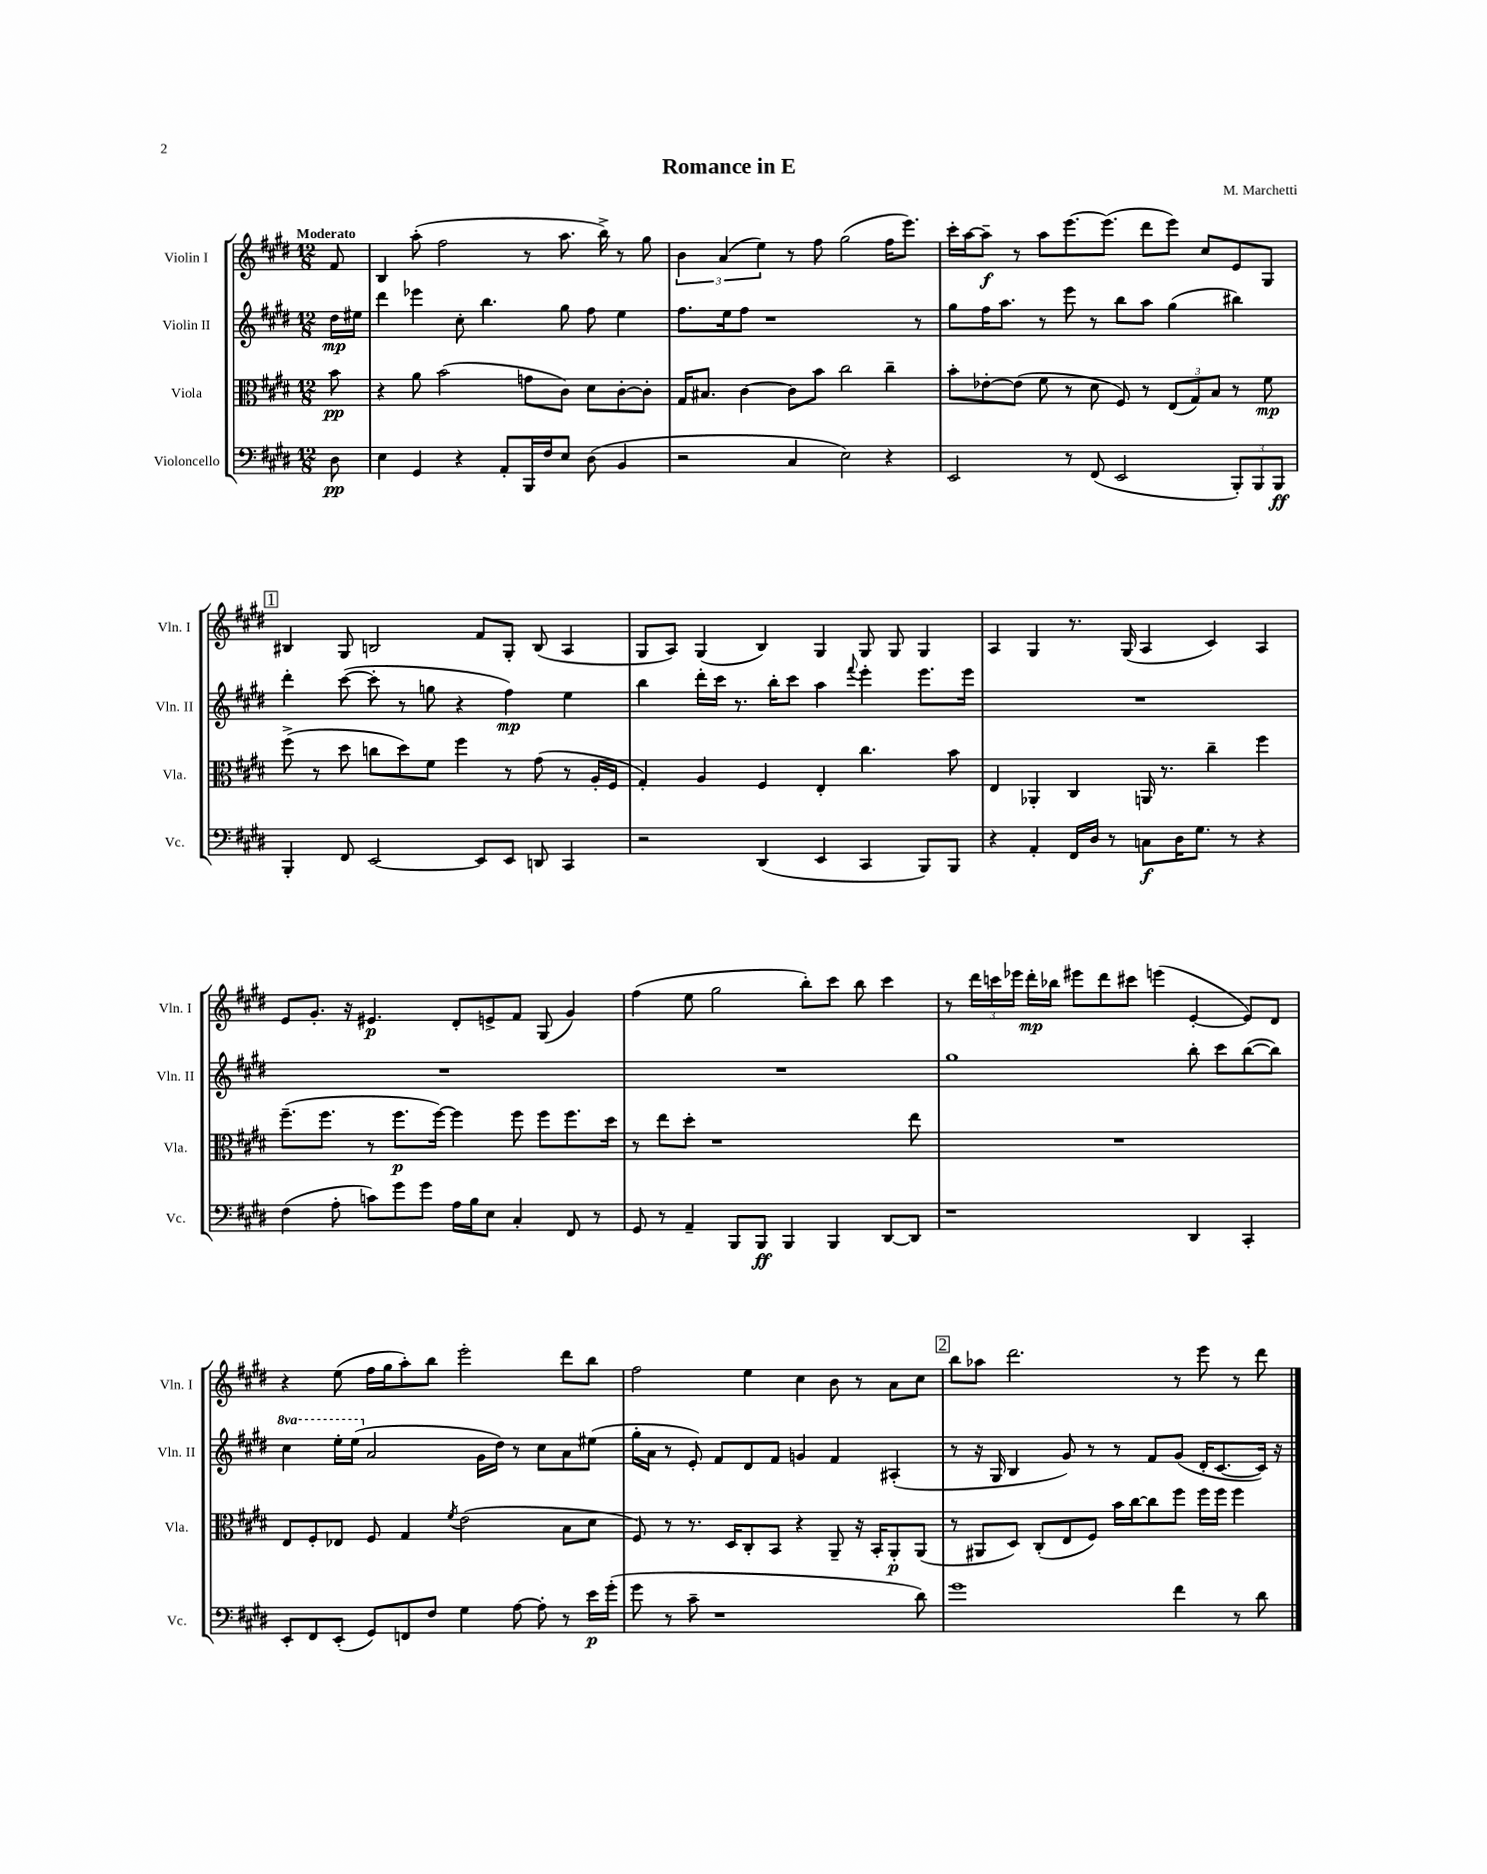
\header { title = "Romance in E" composer = "M. Marchetti" }
<<
\new StaffGroup <<
\new Staff = "s0" \with { instrumentName = "Violin I" shortInstrumentName = "Vln. I" } {
    \clef treble \key e \major \numericTimeSignature \time 12/8 \partial 8 \tempo "Moderato"
    \autoBeamOff fis'8 |
    b4 a''8-.( fis''2 r8 a''8. b''16->) r8 gis''8 |
    \tuplet 3/2 { b'4 a'4( e''4) } r8 fis''8 gis''2( fis''16[ e'''8.]) |
    cis'''16[-. a''16~ a''8]--\f r8 a''8[ e'''8.~ e'''8.]( dis'''8[ e'''8]) cis''8[ e'8 gis8] |
    \mark \markup { \box "1" } bis4 gis8 b2 fis'8[ gis8]-. b8( a4 |
    gis8[ a8]) gis4( b4) gis4 gis8 gis8 gis4 |
    a4 gis4 r8. gis16( a4 cis'4) a4 |
    e'8[ gis'8.]-. r16 eis'4.\p dis'8[-. e'8-> fis'8] gis8( gis'4) |
    fis''4( e''8 gis''2 b''8[-.) cis'''8] b''8 cis'''4 |
    r8 \tuplet 3/2 { dis'''16[ c'''16 ees'''16] } dis'''16[-.\mp bes''16] eis'''8[ dis'''8 cis'''8] e'''4( e'4~-. e'8[) dis'8] |
    r4 e''8( fis''16[ gis''16 a''8-.) b''8] e'''2-. dis'''8[ b''8] |
    fis''2 e''4 cis''4 b'8 r8 a'8[ cis''8] |
    \mark \markup { \box "2" } b''8[ aes''8] dis'''2. r8 e'''8 r8 dis'''8 \bar "|." |
}
\new Staff = "s1" \with { instrumentName = "Violin II" shortInstrumentName = "Vln. II" } {
    \clef treble \key e \major \numericTimeSignature \time 12/8 \set Staff.ottavationMarkups = #ottavation-simple-ordinals \partial 8
    \autoBeamOff dis''16[\mp eis''16] |
    dis'''4 ees'''4 cis''8-. b''4. gis''8 fis''8 e''4 |
    fis''8.[ e''16 fis''8] r1 r8 |
    gis''8[ fis''16 a''8.] r8 e'''8 r8 b''8[ a''8] gis''4( bis''4) |
    \mark \markup { \box "1" } dis'''4-. cis'''8~( cis'''8-. r8 g''8 r4 fis''4\mp) e''4 |
    b''4 dis'''16[-. cis'''16] r8. b''16[-. cis'''8] a''4 \appoggiatura { fis'''8 } e'''4-. e'''8.[ e'''16] |
    R1. |
    R1. |
    R1. |
    gis''1 b''8-. cis'''8[ b''8~( b''8]) |
    \ottava #1 cis'''4 e'''16[-. e'''16]( \ottava #0 a'2 gis'16[ dis''16]) r8 cis''8[ a'8 eis''8]( |
    gis''16[-. a'16] r8 e'8-.) fis'8[ dis'8 fis'8] g'4 fis'4 ais4-.( |
    \mark \markup { \box "2" } r8 r16 gis16 b4 gis'8) r8 r8 fis'8[ gis'8]( dis'16[-. cis'8.~ cis'16]) r16 \bar "|." |
}
\new Staff = "s2" \with { instrumentName = "Viola" shortInstrumentName = "Vla." } {
    \clef alto \key e \major \numericTimeSignature \time 12/8 \partial 8
    \autoBeamOff b'8\pp |
    r4 a'8 b'2( g'8[ cis'8]) dis'8[ cis'8~-. cis'8]-. |
    gis16[ bis8.] cis'4~ cis'8[ b'8] cis''2 cis''4-- |
    b'8[-. ees'8~-. ees'8]( fis'8 r8 dis'8 fis8) r8 \tuplet 3/2 { e8[( gis8) b8] } r8 fis'8\mp |
    \mark \markup { \box "1" } fis''8->( r8 dis''8 c''8[ dis''8) fis'8] fis''4 r8 gis'8( r8 a16[-. fis16] |
    gis4-.) a4 fis4 e4-. cis''4. b'8 |
    e4 aes,4-. cis4 a,16 r8. cis''4-- fis''4 |
    fis''8.[--( fis''8.] r8 fis''8.[\p fis''16]~) fis''4 fis''8 fis''8[ fis''8. dis''16] |
    r8 e''8[ dis''8]-. r1 e''8 |
    R1. |
    e8[ fis8-. ees8] fis8 gis4 \acciaccatura { fis'8 } e'2( b8[ dis'8] |
    fis8) r8 r8. dis16[ cis8-. b,8] r4 a,8-- r16 b,16[-. a,8-.\p a,8]( |
    \mark \markup { \box "2" } r8 ais,8[ dis8]) cis8[-.( e8 fis8]) b'16[ cis''16~ cis''8 fis''8] fis''16[ fis''16] fis''4 \bar "|." |
}
\new Staff = "s3" \with { instrumentName = "Violoncello" shortInstrumentName = "Vc." } {
    \clef bass \key e \major \numericTimeSignature \time 12/8 \partial 8
    \autoBeamOff dis8\pp |
    e4 gis,4 r4 a,8[-. b,,16 fis16 e8] dis8( b,4 |
    r2 cis4 e2) r4 |
    e,2 r8 fis,8( e,2 \tuplet 3/2 { b,,8[-.) b,,8 b,,8]\ff } |
    \mark \markup { \box "1" } b,,4-. fis,8 e,2~ e,8[ e,8] d,8 cis,4 |
    r2 dis,4( e,4 cis,4 b,,8[) b,,8] |
    r4 a,4-. fis,16[ dis16] r8 c8[\f dis16 gis8.] r8 r4 |
    fis4( a8-. c'8[) gis'8 gis'8] a16[ b16 e8] cis4-. fis,8 r8 |
    gis,8 r8 a,4-- b,,8[ b,,8]\ff b,,4 b,,4 dis,8[~ dis,8] |
    r1 dis,4 cis,4-. |
    e,8[-. fis,8 e,8]-.( gis,8[) f,8 fis8] gis4 a8~ a8-. r8 e'16[\p gis'16]-.( |
    gis'8 r8 cis'8-- r1 dis'8) |
    \mark \markup { \box "2" } gis'1 fis'4 r8 dis'8 \bar "|." |
}
>>
>>
\layout { \context { \Score \remove "Bar_number_engraver" } }
